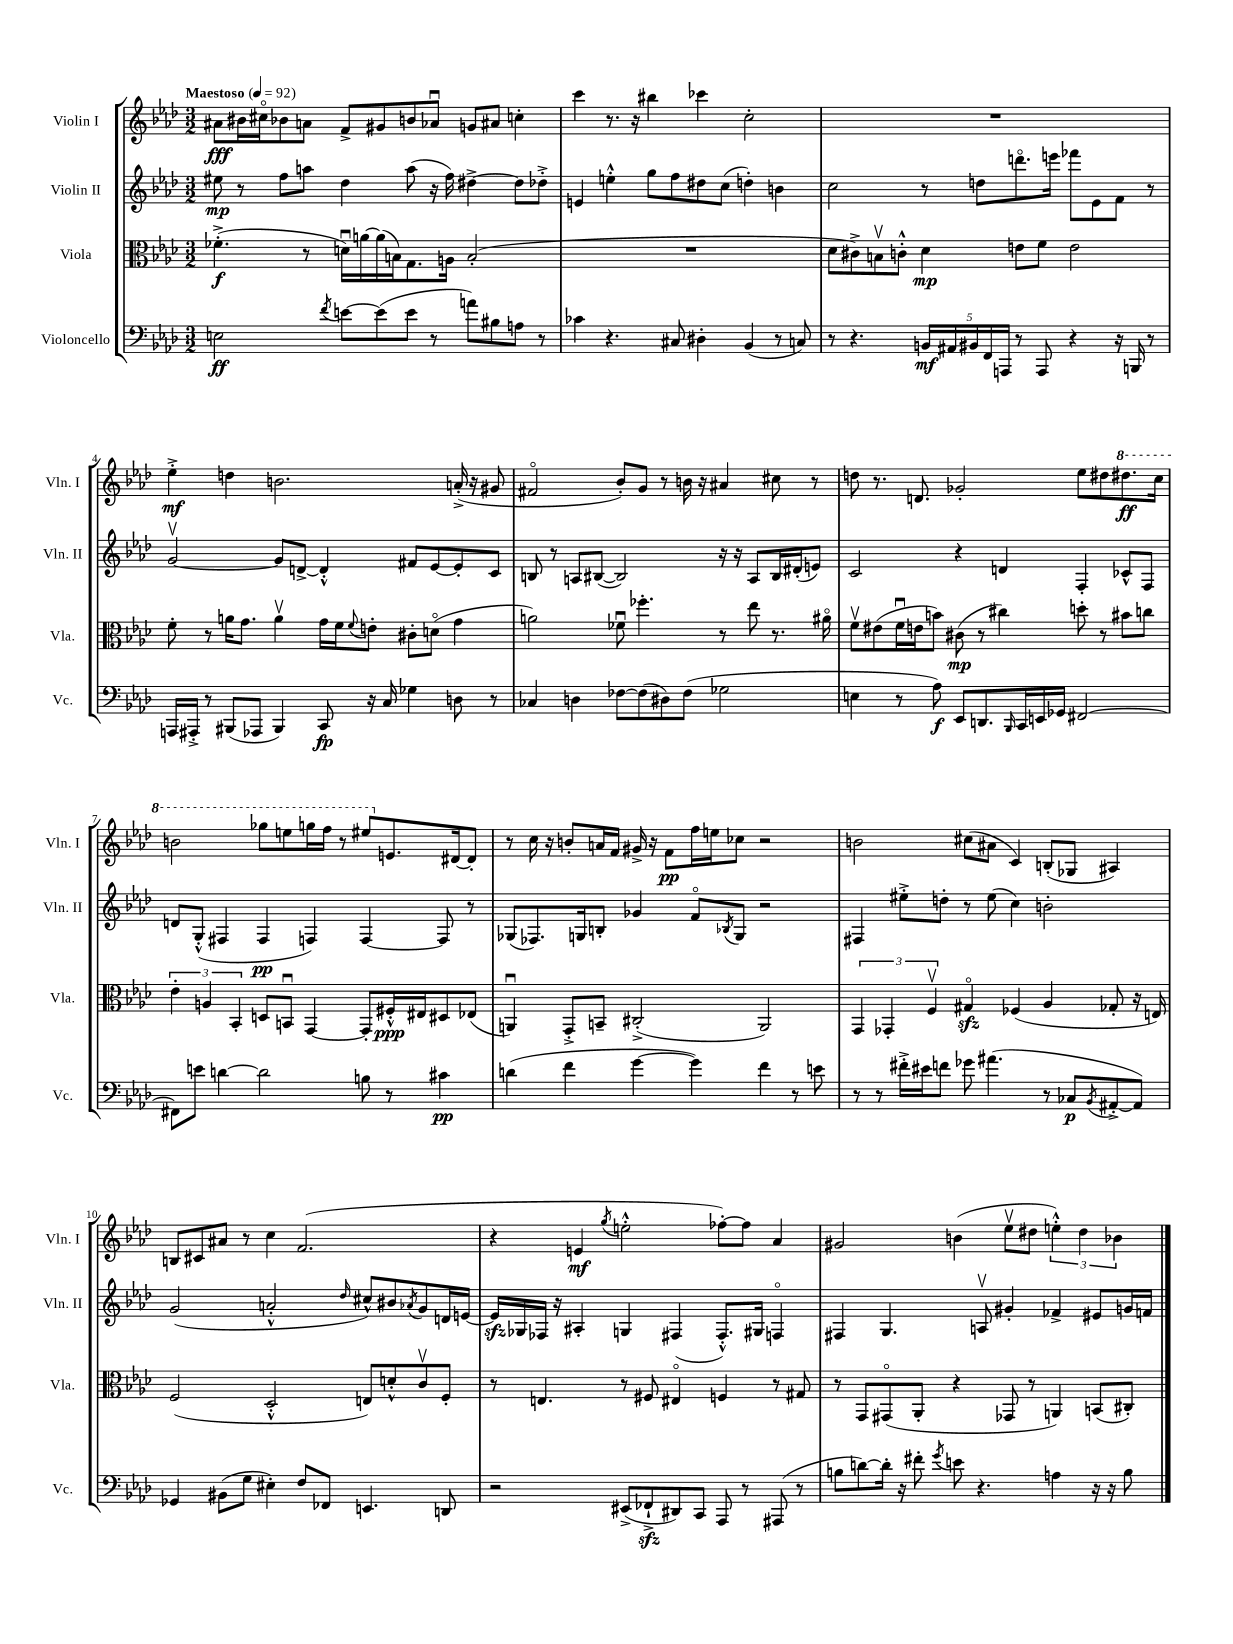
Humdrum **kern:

**kern	**kern	**kern	**kern
*staff4	*staff3	*staff2	*staff1
*clefF4	*clefC3	*clefG2	*clefG2
*k[b-e-a-d-]	*k[b-e-a-d-]	*k[b-e-a-d-]	*k[b-e-a-d-]
*M3/2	*M3/2	*M3/2	*M3/2
*MM92	*MM92	*MM92	*MM92
2E	(4.f-'^	8ee#	8a#
.	.	8r	16b#
.	.	.	16cc#o
.	.	8ff	8b-
.	8r	8aa	8a
8qf	.	.	.
[8e	16du)	4dd-	8f^
.	[16a	.	.
(8e]	(16a]	.	8g#
.	16B)	.	.
8e	8.G	(8aa	8b
8r	.	16r	8a-u
.	16A	16ff)	.
8a)	(2B'	[4dd#^	8g
8B#	.	.	8a#
8A	.	8dd#]	4cc'
8r	.	8dd-'^	.
=	=	=	=
4c-	1.r	4e	4ccc
4.r	.	4ee'^^	8.r
.	.	.	16r
.	.	8gg	4bb#
8C#	.	8ff	.
4D#'	.	8dd#	4ccc-
.	.	(8cc	.
(4BB-	.	4dd')	2cc'
8r	.	4b	.
8C)	.	.	.
=	=	=	=
8r	8d-	2cc	1.r
4.r	8c#^)	.	.
.	8Bv	.	.
.	8c'^^	.	.
20BB	4d-	8r	.
20AA#	.	.	.
20BB#	.	.	.
.	.	8dd	.
20FF	.	.	.
20AAA	.	.	.
8r	8e	8.dddo	.
8AAA	8f	.	.
.	.	16eee	.
4r	2e	8fff-	.
.	.	8e-	.
16r	.	8f	.
16BBB	.	.	.
8r	.	8r	.
=	=	=	=
16AAA	8f'	[2gv	4ee-'^
16AAA#'^	.	.	.
8r	8r	.	.
(8BBB#	16a	.	4dd
.	8.g	.	.
8AAA-	.	.	.
4BBB#)	4av	8g]	2.b
.	.	[8d^	.
8CC	16g	4d'^^]	.
.	16f	.	.
.	8qqf	.	.
16r	8e'	.	.
16C	.	.	.
4G-	8c#'	8f#	.
.	(8do	[8e-	.
8D	4g	8e-']	(16a'^
.	.	.	16r
8r	.	8c	8g#
=	=	=	=
4C-	2a)	8B	2f#o
.	.	8r	.
4D	.	8A	.
.	.	([8B#	.
[8F-	8f-u	2B#])	8b-')
(8F-]	4.ff-'	.	8g
8D#)	.	.	8r
(8F-	.	.	16b
.	.	.	16r
2G-	8r	16r	4a#
.	.	16r	.
.	8ee-	8A	.
.	8.r	16B#	8cc#
.	.	(16d#'	.
.	.	8e)	8r
.	16a#o	.	.
=	=	=	=
4E	8fv	2c	8dd
.	(8e#	.	8.r
8r	16fu	.	.
.	16e	.	8.d
8A-)	8b)	.	.
8EE-	(8c#	4r	2g-'
8.DD	8r	.	.
.	4cc#)	4d	.
16qqBBB-	.	.	.
16CC	.	.	.
16EE	.	.	.
16GG-	.	.	.
[2FF#	8dd'	4F'	8ee-
.	8r	.	8dd#
.	8b#	8c-^^	8.ddd#
.	8cc	8F	.
.	.	.	16ccc
=	=	=	=
8FF#]	6e-'	8d	2bb
8e	.	(8G'^^	.
.	6A	.	.
[4d	.	4F#	.
.	6BB-'	.	.
2d]	8D	4F#	8ggg-
.	8BBu	.	8eee
.	[4GG	4F)	16ggg
.	.	.	16fff
.	.	.	8r
8B	8GG']	[4F	8eee#
8r	16F#'^^	.	8.e
.	16E#	.	.
4c#	8D#	8F]	.
.	.	.	[16d#
.	(8E-	8r	8d#']
=	=	=	=
(4d	4AAu)	(8G-	8r
.	.	8.F-)	16cc
.	.	.	16r
4f	8GG'^	.	8b'
.	.	16G	.
.	8BB~	8B'	16a
.	.	.	16f
[4g	(2C#'^	4g-	16g#^
.	.	.	16r
.	.	.	8f
4g])	.	8fo	16ff
.	.	.	16ee
.	.	8qB-	.
.	.	8G	8cc-
4f	2AA)	2r	2r
8r	.	.	.
8e	.	.	.
=	=	=	=
8r	6GG	4F#	2b
8r	.	.	.
.	6GG-'	.	.
16f#'^	.	8ee#'^	.
16e#	.	.	.
.	6Fv	.	.
8f	.	8dd'	.
8g-	4G#o	8r	(8cc#
(4.a#	.	(8ee#	8a#
.	(4F-	4cc)	4c)
8r	4A-	2b'	(8B'
8C-	.	.	8G-
8qBB-	.	.	.
[8AA#'^	8G-'	.	4A#)
8AA#])	16r	.	.
.	16E)	.	.
=	=	=	=
4GG-	(2F	(2g	8B
.	.	.	8c#
(8BB#	.	.	8a#
8G	.	.	8r
4E#')	2D-'^^	2a'^^	4cc
8F	.	.	(2.f
8FF-	.	.	.
.	.	16qqdd-	.
4.EE	8E)	8cc#^^)	.
.	8d'^^	8b#	.
.	.	8qa-	.
.	8cv	8g	.
8DD	8F'	16d	.
.	.	[16e	.
=	=	=	=
2r	8r	16e]	4r
.	.	16G-	.
.	4.E	16F-	.
.	.	16r	.
.	.	4A#'	4e
.	.	.	8qgg
(8EE#^	8r	4G	2ee'^^
8FF-`^	8F#	.	.
8DD#)	4E#o	(4F#	.
8CC	.	.	.
8AAA-	4F	8.F#'^^)	[8ff-')
8r	.	.	8ff-]
.	.	16G#	.
(8AAA#	8r	4Fo	4a-
8r	8G#	.	.
=	=	=	=
8B	8r	4F#	2g#
[8d)	8GG	.	.
16d']	(8GG#o	4.G	.
16r	.	.	.
8f#'	8AA-'	.	.
8qg	.	.	.
8e	4r	.	(4b
4.r	.	8Av	.
.	8GG-	4g#'	8ee-v
.	8r	.	8dd#
4A	4AA)	4f-^	6ee'^^)
.	.	.	6dd#
16r	(8BB	8e#	.
16r	.	.	.
.	.	.	6b-
8B	8C#')	16g	.
.	.	16f	.
==	==	==	==
*-	*-	*-	*-
